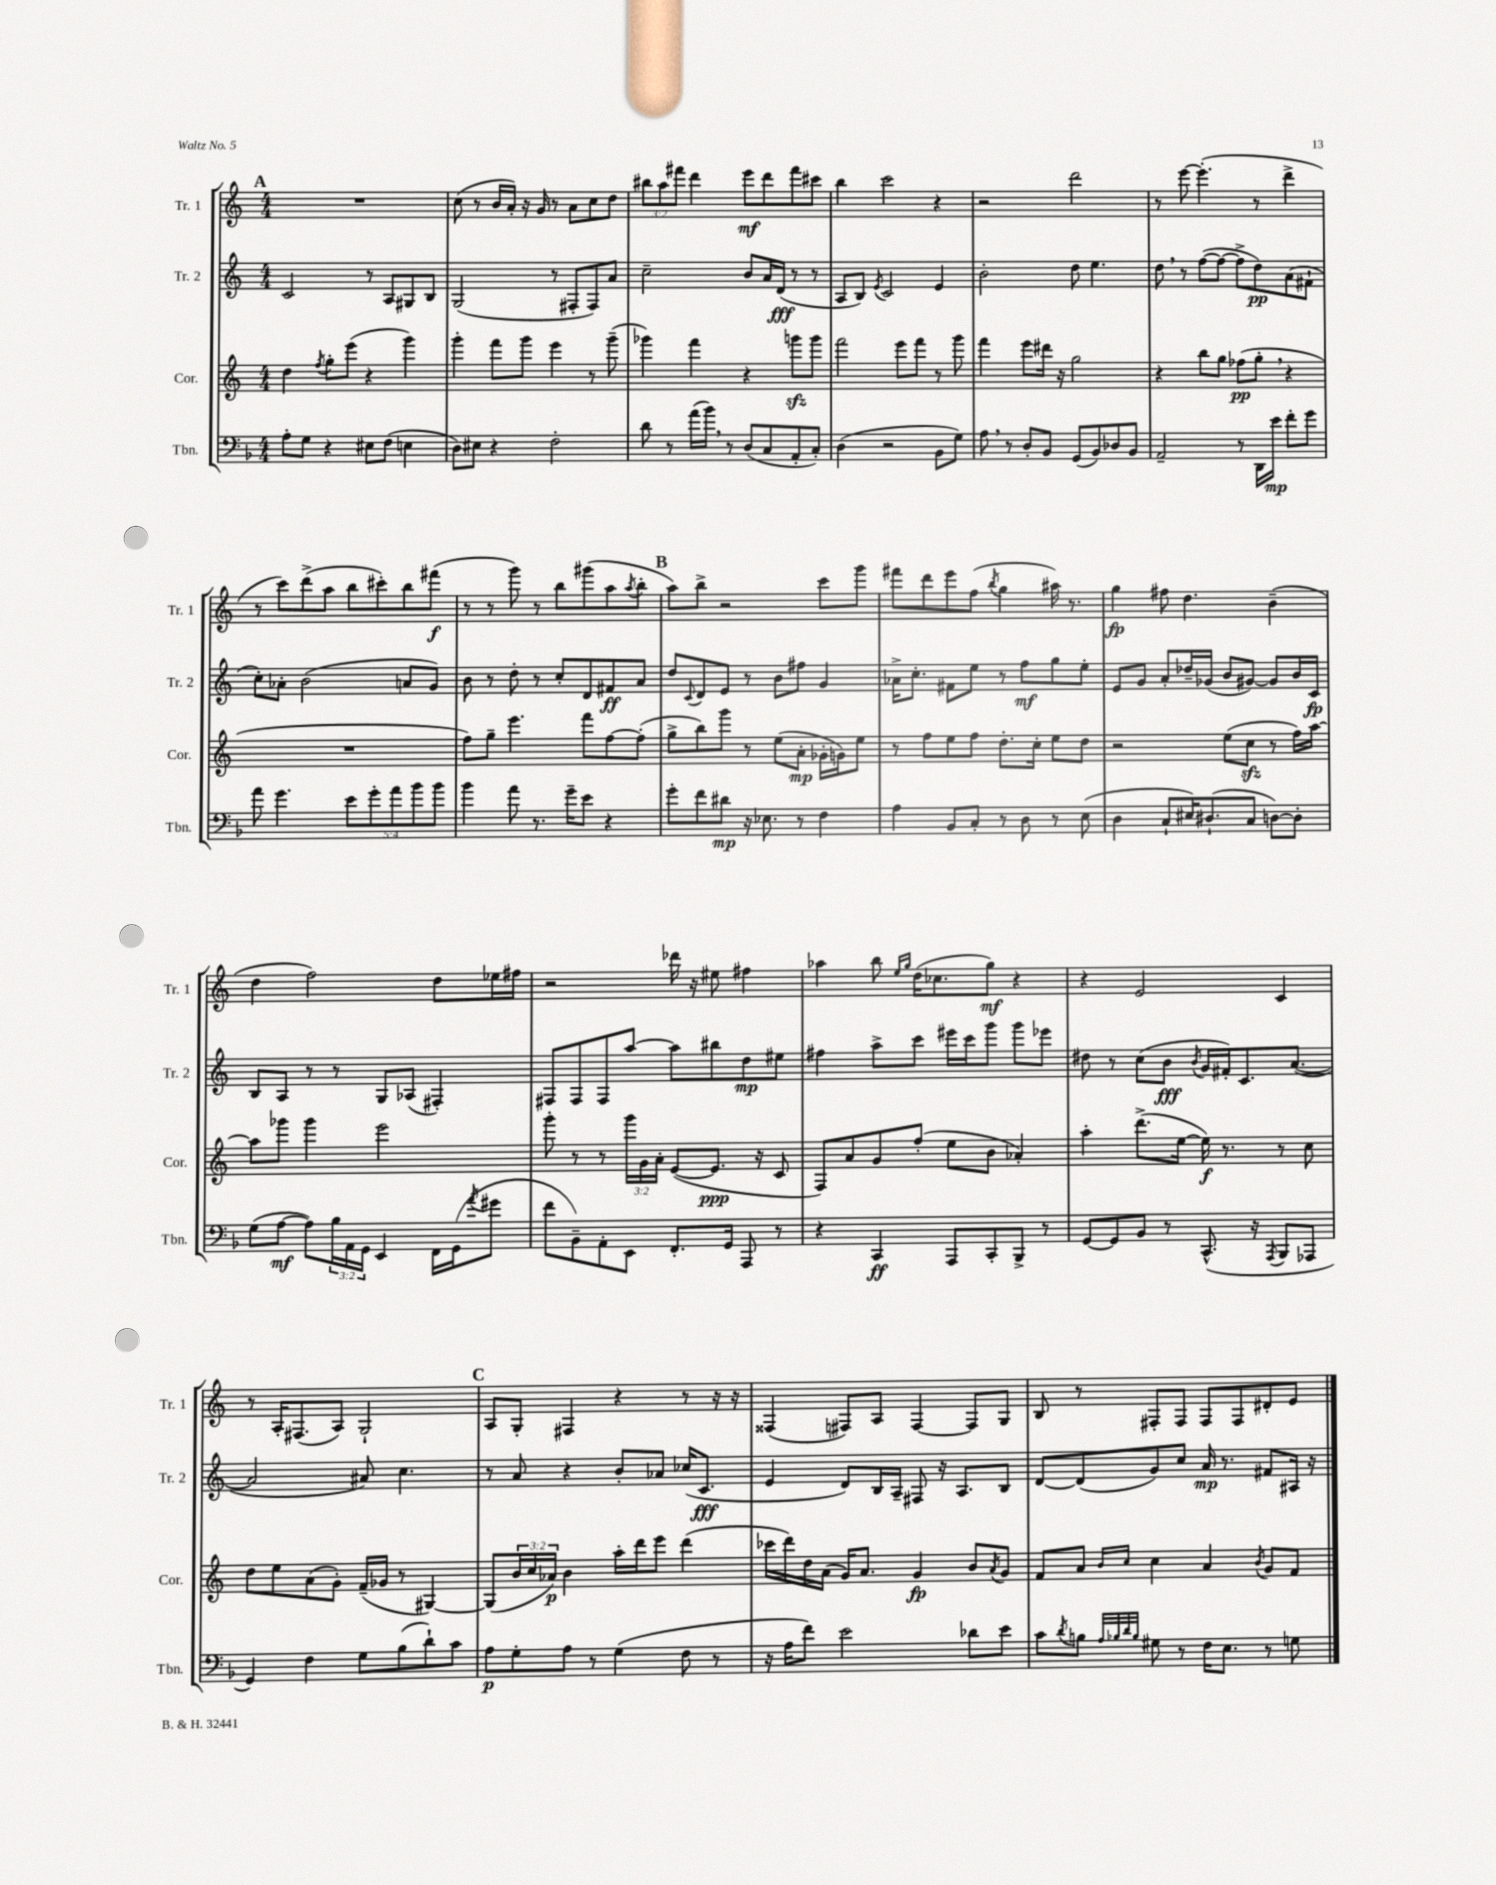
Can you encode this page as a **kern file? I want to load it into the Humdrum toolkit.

**kern	**kern	**kern	**kern
*staff4	*staff3	*staff2	*staff1
*clefF4	*clefG2	*clefG2	*clefG2
*k[b-]	*k[]	*k[]	*k[]
*M4/4	*M4/4	*M4/4	*M4/4
8A'	4dd	2c	1r
8G	.	.	.
.	8qff	.	.
4r	8gg'	.	.
.	(8eee	.	.
8E#	4r	8r	.
(8F	.	8A	.
4E	4ggg)	8G#	.
.	.	8B	.
=	=	=	=
8D)	4ggg'	(2G	(8cc
8E#	.	.	8r
4r	8fff	.	16b
.	.	.	16a')
.	8ggg	.	16r
.	.	.	16g
2F'	4eee	8r	8r
.	.	8F#'	8a
.	8r	8F#)	8cc
.	(8ggg~	8a	8dd
=	=	=	=
8d	4ggg-)	2cc~	12bb#
.	.	.	12aa
8r	.	.	.
.	.	.	12fff#
(16a	4fff	.	4ddd
16b-)	.	.	.
8r	.	.	.
(8D	4r	8b	8eee
8C	.	16a	8ddd
.	.	(16d	.
8AA'	8ggg	8r	8fff#
8C')	8ggg	8r	8ccc#
=	=	=	=
(4D	2fff	8A	4bb
.	.	8B)	.
.	.	8qe	.
2r	.	2c	2ccc
.	8eee	.	.
.	8fff	.	.
8BB-	8r	4e	4r
8G)	8ggg	.	.
=	=	=	=
8A	4fff	2b'	2r
8r	.	.	.
8D'	8eee	.	.
8BB-	16ddd#	.	.
.	16r	.	.
(8GG	2gg	8dd	2ddd
8BB-)	.	4.ee	.
8D-	.	.	.
8BB-	.	.	.
=	=	=	=
2AA~	4r	8dd	8r
.	.	8r	[8eee
.	8bb	([8ff	(4.eee']
.	8gg	8ff_	.
8r	(8ff-	8ff^]	.
16DD	8gg'	8dd)	8r
16e	.	.	.
8f'	4r	(8a	4ddd^
8g	.	8f#`	.
=	=	=	=
8a	1r	8cc')	8r
4.g	.	8a-'	8ccc)
.	.	(2b	(8ddd^
.	.	.	8aa
10e	.	.	8bb
10g'	.	.	.
.	.	.	8ccc#')
10a	.	.	.
.	.	8a	8bb
10b-	.	.	.
.	.	8g)	(8fff#
10b-	.	.	.
=	=	=	=
4b-	8ff)	8b	8r
.	8gg~	8r	8r
8a	4.eee	8dd'	8ggg)
8.r	.	8r	8r
.	.	8cc'	8bb
16g~	.	.	.
8e	8fff	8d	(8ggg#
4r	[8ff	8f#	8aa
.	.	.	8qaa
.	(8ff']	8a	8bb'
=	=	=	=
8g'	8gg^	8dd	8aa)
.	.	8qqc	.
8f	8bb)	8d	8bb^
8d#	8ggg	8e	2r
16r	8r	8r	.
8.E-	.	.	.
.	(8ee	8b	.
8r	8a'	8ff#	.
4F	16g-'	4g	8ccc
.	16g)	.	.
.	8ee	.	8ggg
=	=	=	=
4A	8r	16a-^	8fff#
.	.	8.cc'	.
.	8ff	.	8ddd
8BB-	8ee	8f#	8eee
8C'	8ff	8ee	(8ff
.	.	.	8qbb
8r	8.dd'	8r	4gg
8D	.	8ff	.
.	16cc'	.	.
8r	8ee	8gg	16aa#)
.	.	.	8.r
(8E	8dd	8ee'	.
=	=	=	=
4D	2r	8e	4gg
.	.	8g	.
8C`	.	8a'	8ff#
16E#)	.	16dd-~	4.dd
(8.D#`	.	(16g-	.
.	(8ee	8b	.
8C	8cc	[8g#)	.
[8D)	8r	8g#]	(4b~
8D']	16ff)	16b	.
.	[16aa	16c	.
=	=	=	=
(8G	8aa]	8B	4dd
[8A	8ggg-	8A	.
8A])	4ggg-	8r	2ff)
24B-	.	8r	.
24AA	.	.	.
24GG	.	.	.
4EE	2eee	8G	.
.	.	(8A-	.
16FF	.	4F#')	8dd
(16GG	.	.	.
8qa	.	.	.
8g#	.	.	16ee-
.	.	.	16ff#
=	=	=	=
8f	8ggg'	8F#	2r
8BB-~)	8r	8F#	.
8AA'	8r	8F#	.
8EE	24ggg	[8aa	.
.	24g	.	.
.	24a'	.	.
8.FF'	([8e	8aa]	16ddd-
.	.	.	16r
.	8.e]	8bb#	8ee#
16GG	.	.	.
8AAA	.	8dd	4ff#
.	16r	.	.
8r	8c	8ee#	.
=	=	=	=
4r	8F)	4ff#	4aa-
.	8a	.	.
4CC	8g	8aa^	8bb
.	.	.	16qqee
.	.	.	16qqgg
.	(8ff'	8ccc	(16dd
.	.	.	8.cc-
8AAA	8ee	16eee#	.
.	.	16ccc	.
8CC'	8b	8ggg	8gg)
8BBB-^	4a-')	8ggg	4r
8r	.	8eee-	.
=	=	=	=
[8GG	4aa'	8dd#	4r
8GG]	.	8r	.
8BB-	(8.ddd^	(8cc	2e
8r	.	8b	.
.	[16ee	.	.
.	.	8qb	.
(8.CC^^	16ee])	16g	.
.	8.r	16f#')	.
.	.	8.c	.
16r	.	.	.
8qAAA	.	.	.
8BBB-	8r	.	4c
.	.	([8.a	.
8AAA-	8cc	.	.
=	=	=	=
4GG)	8dd	2a]	8r
.	8ee	.	16A'
.	.	.	(8.F#
4F	(8a	.	.
.	8g')	.	8A)
8G	(16f~	8a#)	2G`
.	16g-	.	.
(8B-	8r	4.cc	.
8d`)	[4G#)	.	.
8c	.	.	.
=	=	=	=
8A	(8G#]	8r	8A
8G'	24b	8a	8G'
.	24cc	.	.
.	24a-)	.	.
8A	4b	4r	4F#
8r	.	.	.
(4G	16aa'	8b'	4r
.	16ddd	.	.
.	8eee	8a-	.
8F	(4ddd	(16cc-	8r
.	.	8.c	.
8r	.	.	16r
.	.	.	16r
=	=	=	=
16r	16ccc-	4e	(4F##
16A	16ddd)	.	.
8f)	16dd	.	.
.	(16a	.	.
2e	16g)	8d)	8F#)
.	8.a	.	.
.	.	16B	8A
.	.	16A~	.
.	4g	8F#	[4F#
.	.	16r	.
.	.	8.A	.
8d-	8b	.	8F#]
.	8qa	.	.
8e	8g	8B	8G
=	=	=	=
8c	8f	[8d	8B
8qd	.	.	.
8B	8a	(8d]	8r
32qqA	.	.	.
32qqB-	.	.	.
32qqd	16qqb	.	.
32qqB-	16qqcc	.	.
8G#	4cc	8g)	8F#'
8r	.	8cc	8F#
16F	4a	16a	8F#
8.E	.	8.r	.
.	.	.	8F#
.	8qb	.	.
8r	8g	8f#	8d#'
8G	8f	16A#	8e
.	.	16r	.
==	==	==	==
*-	*-	*-	*-
